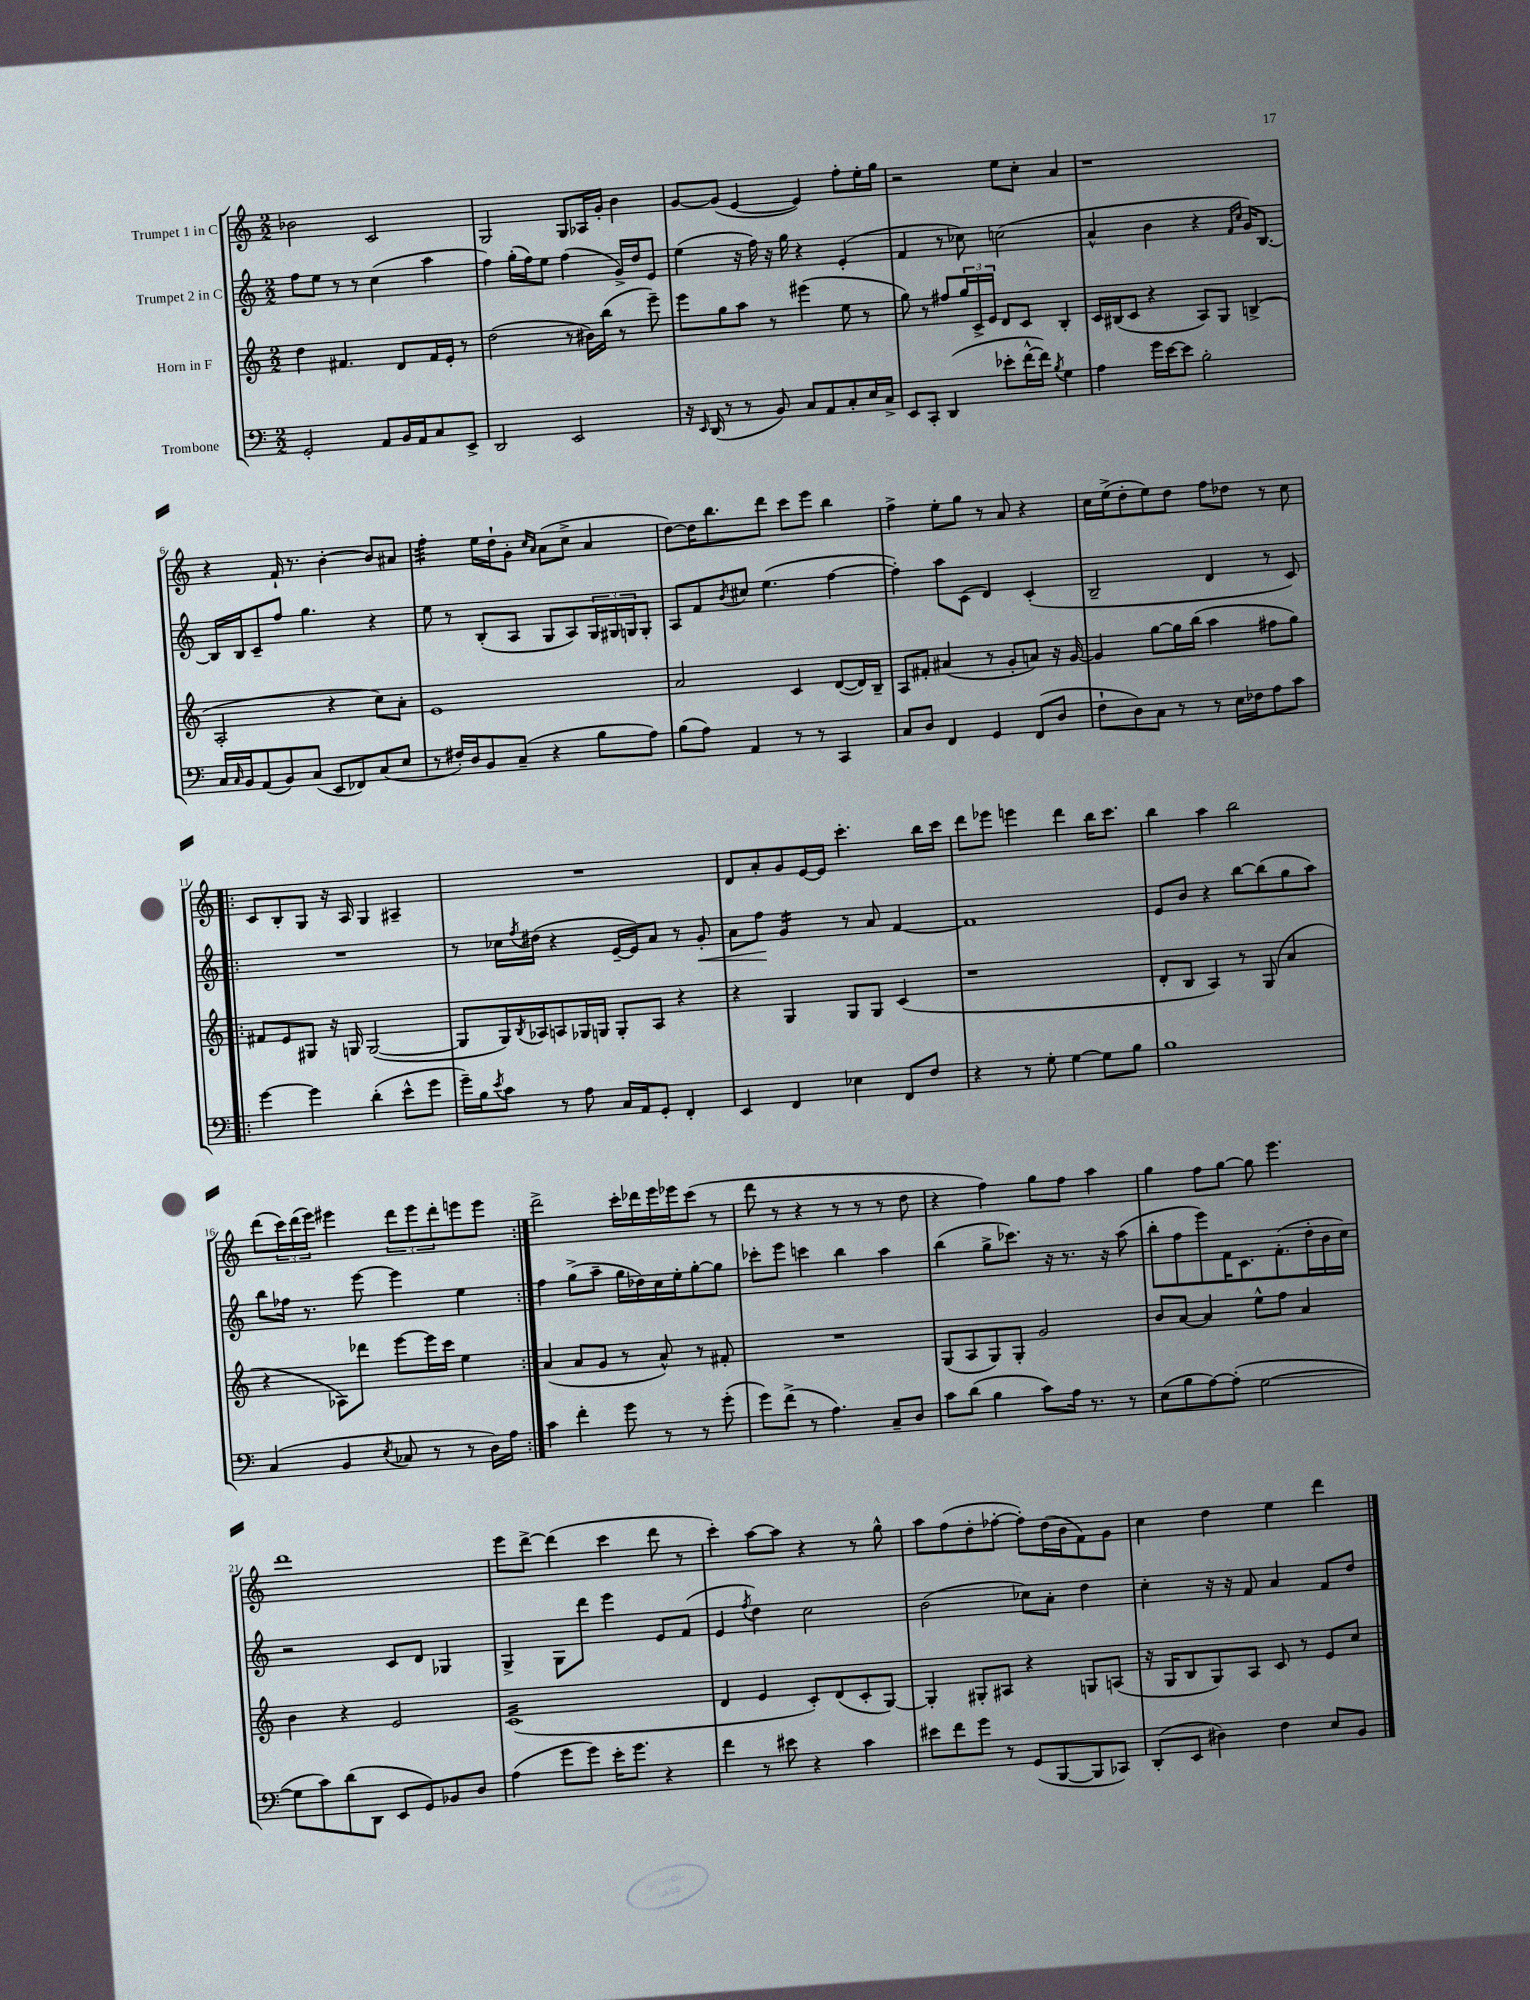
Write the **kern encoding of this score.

**kern	**kern	**kern	**kern
*staff4	*staff3	*staff2	*staff1
*clefF4	*clefG2	*clefG2	*clefG2
*k[]	*k[]	*k[]	*k[]
*M2/2	*M2/2	*M2/2	*M2/2
2GG'	4dd	8ff	2b-
.	.	8ee	.
.	4.f#	8r	.
.	.	8r	.
8AA	.	(4cc	2c
16BB	8d	.	.
16AA	.	.	.
8C	16f#	4aa	.
.	16e'	.	.
8EE^	8r	.	.
=	=	=	=
2DD	(2dd	4ff)	2G
.	.	(16gg'	.
.	.	16ff)	.
.	.	8ee	.
2EE	8r	(4ff	8G
.	16b#)	.	16A-
.	(16bb	.	16g'
.	8r	16g^)	4b
.	.	16dd	.
.	8eee~)	8e	.
=	=	=	=
16r	8eee	(4ee	[8g
16qqEE	.	.	.
(16DD	.	.	.
8r	8gg	.	(8g]
8r	8aa	16r	[4e
.	.	16ff)	.
8BB)	8r	16r	.
.	.	16gg	.
8C	(4eee#	4r	4e])
8AA	.	.	.
8C'	8ee	(4e'	8ff'
16E	8r	.	16ee'
16C^	.	.	16gg
=	=	=	=
8EE	8gg)	4f	2r
8CC'	8r	.	.
(4DD	8ff#	8r	.
.	24gg	8cc-)	.
.	24c^	.	.
.	24e	.	.
8e-'	8d	(2cc	8ee
[16f^^	8c	.	8cc'
16f])	.	.	.
8qB	.	.	.
4G	4B'	.	4a
=	=	=	=
4A	16c	4a^^	1r
.	(16B#	.	.
.	8c	.	.
16g	4r	4b	.
[16e	.	.	.
8e]	.	.	.
2B'	8A)	4r	.
.	8G	.	.
.	.	16qqf	.
.	.	16qqcc	.
.	(4B^	16g)	.
.	.	[8.B	.
=	=	=	=
16C	2A'	16B]	4r
16qqC	.	.	.
16BB	.	16B	.
(8AA	.	8c~	.
8BB)	.	8ff	16f`
.	.	.	8.r
(8C	.	4.gg	.
8EE	4r	.	[4b'
8FF-)	.	.	.
(8C	8cc)	4r	8b]
8E	8a'	.	8a#
=	=	=	=
8r	1e	8ee	4ff'
16F#')	.	8r	.
16D	.	.	.
8BB	.	(8B'	16ee
.	.	.	16dd`
(8C~	.	8A	8g'
.	.	.	16qqcc
.	.	.	16qqa
4r	.	8G	(8a
.	.	8A)	8cc^
8B	.	24G	4a
.	.	24G#	.
.	.	24G	.
8A)	.	8G'	.
=	=	=	=
(8B	2a	8A	[8dd)
8A)	.	8f	16dd]
.	.	.	8.bb
.	.	8qb	.
4AA	.	8cc#	.
.	.	(4.ee	8ddd
8r	4c	.	8ccc
8r	.	.	8eee
4CC	([8d	[4ff	4bb
.	16d])	.	.
.	16B~	.	.
=	=	=	=
8C	8A	4ff'])	4ff^
8D	8f#'	.	.
4FF	(4a#	8aa	8ee'
.	.	(8c	8gg
4GG	8r	4d)	8r
.	8g'	.	8a
(8FF	8a)	(4c'	4r
8D	16r	.	.
.	[16g	.	.
=	=	=	=
8F`	4g]	2B~	16cc
.	.	.	(16ee^
8D)	.	.	8dd'
8C	[8gg	.	8ee)
8r	16gg]	.	8dd
.	(16bb	.	.
8r	4aa	4d	8ff
16E	.	.	8dd-
16F-	.	.	.
8A	8ff#	8r	8r
8c	8gg)	8c)	8cc
=!|:	=!|:	=!|:	=!|:
[4g	8f#	1r	8c
.	8e	.	8B'
4g]	8G#	.	8G
.	16r	.	16r
.	16G	.	16A
(4d'	([2G	.	4G
8e^^	.	.	4A#~
8g	.	.	.
=	=	=	=
16g~)	8G]	8r	1r
16B	.	.	.
8qe	.	.	.
8c	16G)	16cc-	.
.	8qB	8qff	.
.	16A-	(16dd#	.
8r	8A	4r	.
8A	16G-	.	.
.	16G	.	.
16C	8G'	[16e~	.
16AA	.	16e])	.
8GG'	8A	8a	.
4FF'	4r	8r	.
.	.	8g'	.
=	=	=	=
4EE	4r	8a	8d
.	.	8ff	8a'
4FF	4G	4g	8g
.	.	.	[16e
.	.	.	16e]
4E-	8G	8r	4.ccc'
.	8G	8a	.
8FF	(4c	[4f	.
8F	.	.	16bb
.	.	.	16ccc
=	=	=	=
4r	1r	1f]	8ddd
.	.	.	8eee-
8r	.	.	4eee
8G'	.	.	.
[4G	.	.	4ddd
8G]	.	.	16bb
.	.	.	8.ccc
8B	.	.	.
=	=	=	=
1B	8d'	8e	4bb
.	8B	8b	.
.	4A)	4r	4aa
.	8r	[8bb	2bb
.	(8G	(8bb]	.
.	4a	8gg	.
.	.	8aa)	.
=	=	=	=
(4C	4r	8bb	(8ddd
.	.	16ff-	24ccc)
.	.	.	(24ddd
.	.	8.r	.
.	.	.	24eee)
4BB	8A-)	.	4eee#
.	8ddd-	[8eee	.
8qE	.	.	.
8C-	[8eee	4eee]	12ddd
.	.	.	12eee#
8r	16eee]	.	.
.	.	.	12ddd'
.	16ccc	.	.
8r	4ee	4ee	8eee
16D)	.	.	8eee
16A	.	.	.
=:|!	=:|!	=:|!	=:|!
4c	(4a	4ff	2ddd^
4f'	8a	(8gg^	.
.	8g	8aa~	.
8g	8r	16gg	16ccc'
.	.	16dd-)	16ddd-
8r	8a^^)	16cc	16eee
.	.	16ee'	16eee-
8r	8r	[8gg'	(8ccc
(8g'	8f#'	8gg]	8r
=	=	=	=
8g)	1r	8ccc-'	8ddd
(8f^	.	8eee	8r
8r	.	4ccc	4r
4.A)	.	.	.
.	.	4bb	8r
.	.	.	8r
8C~	.	4aa	8r
8D	.	.	8dd
=	=	=	=
8c	(8G	(4bb	4r
(8d	8A	.	.
4B	8G)	8gg^	4ff)
.	8G'	8.ccc-)	.
8c)	2g	.	8gg
.	.	16r	.
16A	.	8.r	8ff
8.r	.	.	.
.	.	.	4aa
.	.	16r	.
8r	.	(8aa	.
=	=	=	=
(8E	8b	8bb'	4gg
8B	[8a	8ff	.
[8A)	4a]	8eee)	8ff
(8A']	.	16f	[8gg
.	.	8.c	.
[2G	8ee^^	.	8gg]
.	8ff	(8.f'	4.eee
.	4a	.	.
.	.	16dd'	.
.	.	16b	.
.	.	16cc)	.
=	=	=	=
8G]	4b	2r	1ddd
8c)	.	.	.
(8d	4r	.	.
8DD	.	.	.
8EE	2e	8c	.
8GG)	.	8d	.
8BB-	.	4G-	.
8D	.	.	.
=	=	=	=
(4A	(1c	4G^	8eee
.	.	.	[8ddd^
8g	.	8G	(4ddd]
8g)	.	8ddd	.
16e'	.	4eee	4ccc
8.g	.	.	.
4r	.	8e	8ddd
.	.	(8f	8r
=	=	=	=
4f	4d	4e	4ccc')
.	.	8qff	.
8r	4e	4dd)	[8aa
8e#	.	.	8aa]
4r	8c')	2cc	4r
.	(8d	.	.
4c	8c'	.	8r
.	[8G)	.	8gg^^
=	=	=	=
8e#	4G']	(2b	8aa
8f	.	.	(8ff
8g	8G#'	.	8dd'
8r	8A#	.	[8ff-'
(8GG	4r	8cc-)	8ff-'])
[8BBB	.	8a'	(16dd
.	.	.	16b
8BBB]	8G	4dd	8f)
8CC-)	(8A	.	8g
=	=	=	=
(8DD'	16r	4cc'	4cc
.	16G	.	.
8EE	8B	.	.
4D#)	8G)	16r	4dd
.	.	16r	.
.	8A	8f	.
4F	8c	4a	4ee
.	8r	.	.
8E	8e	8f	4ddd
8BB	8cc	8dd	.
==	==	==	==
*-	*-	*-	*-
